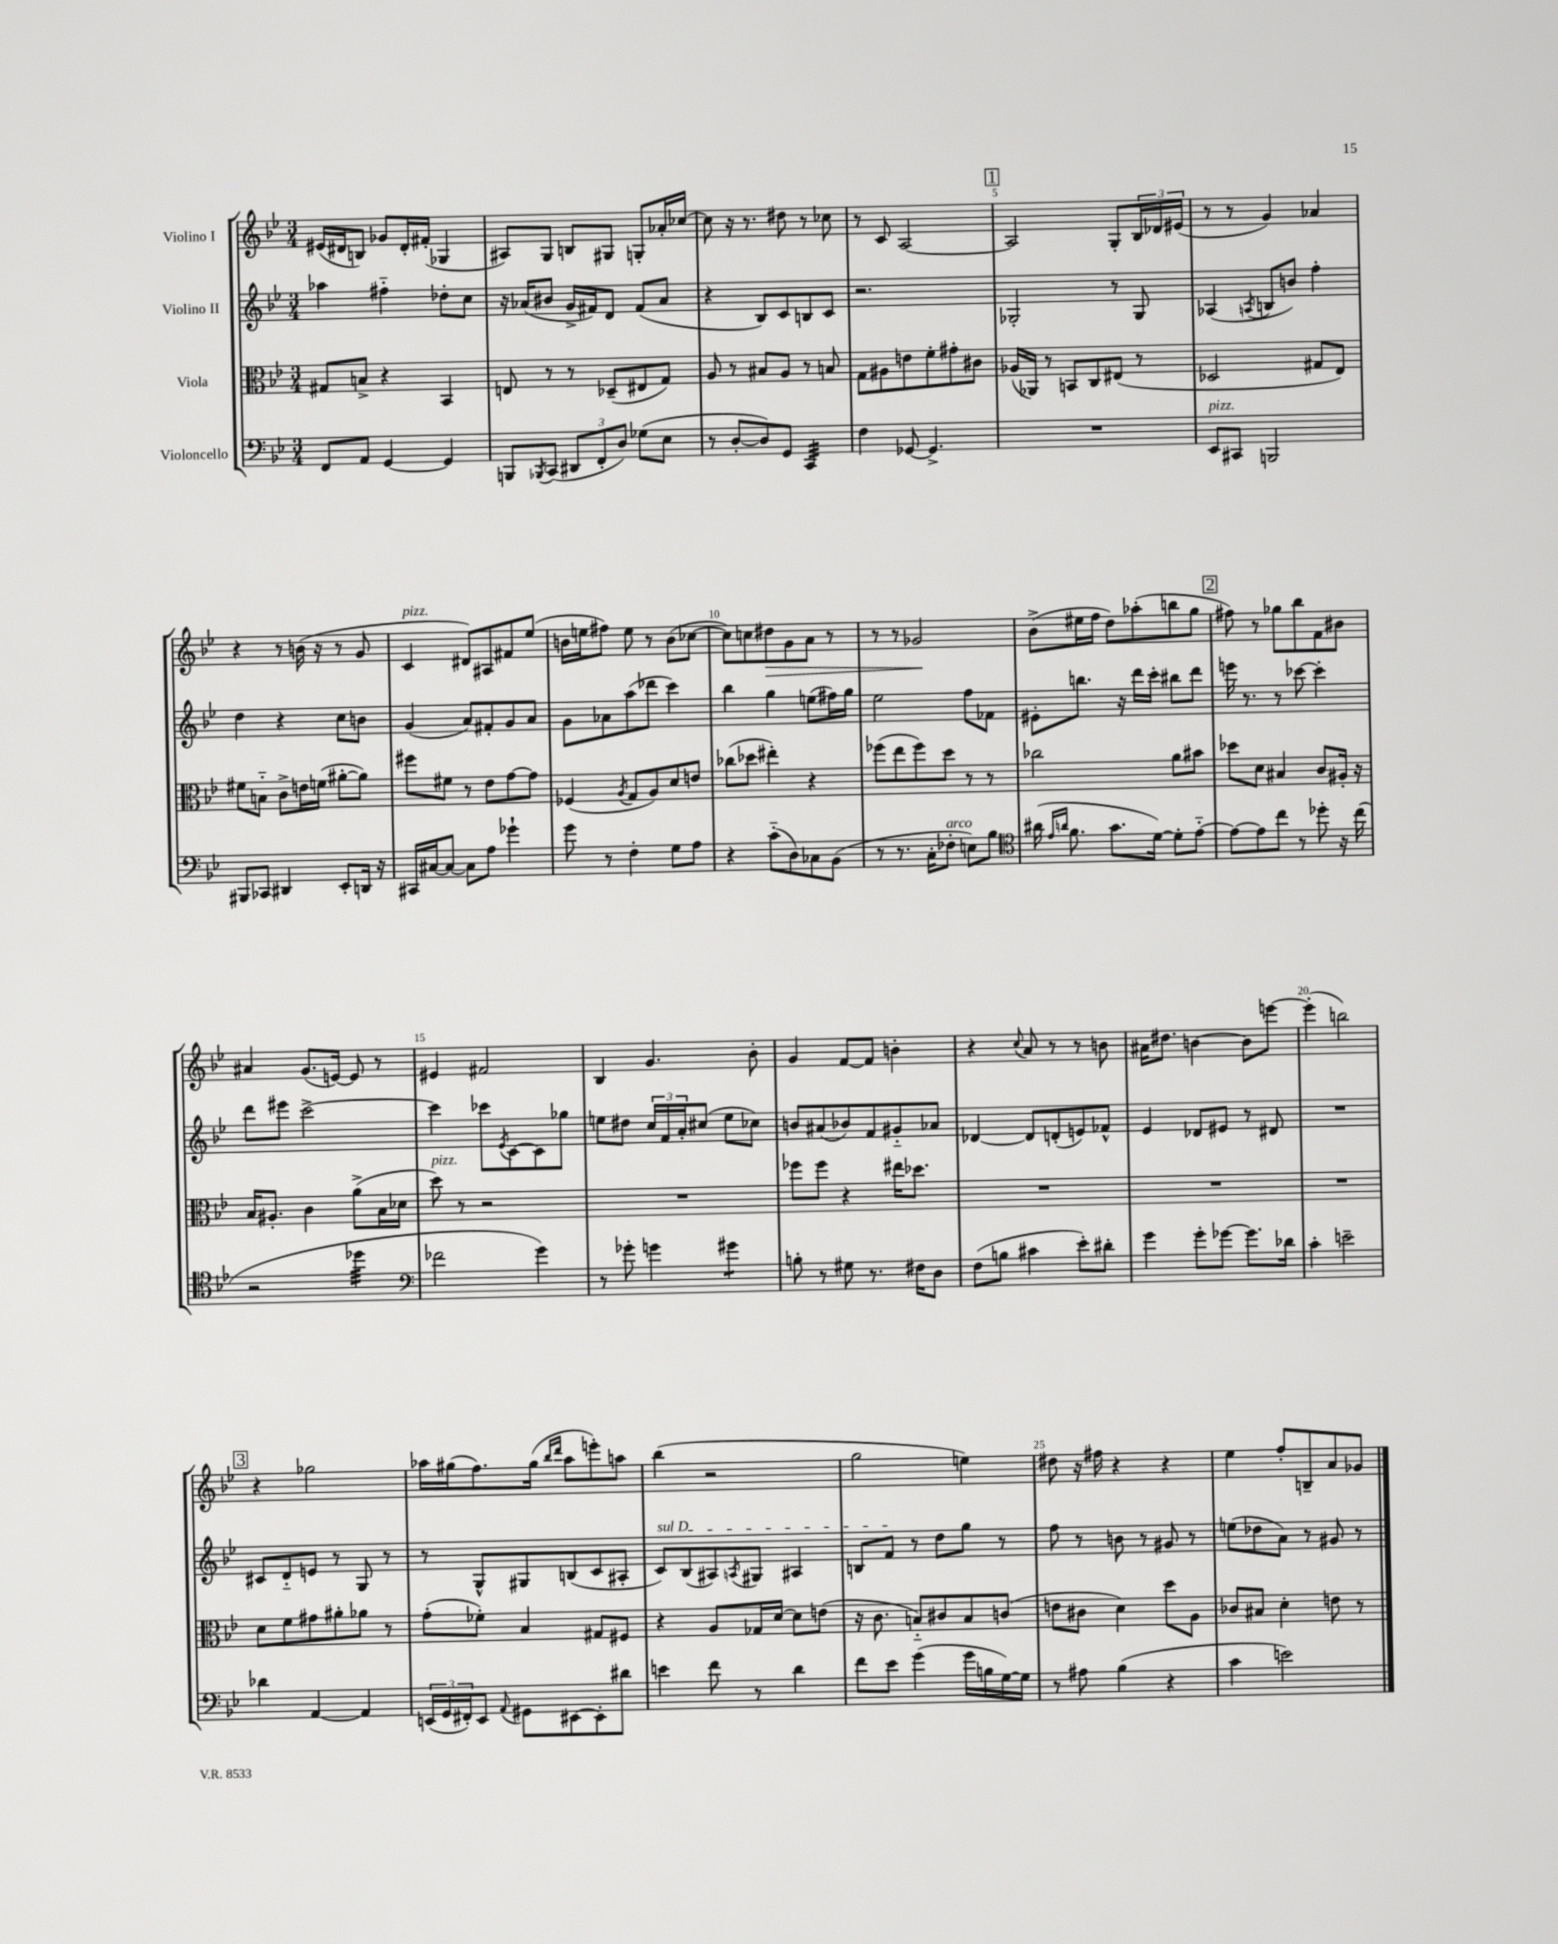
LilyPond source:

<<
\new StaffGroup <<
\new Staff = "s0" \with { instrumentName = "Violino I" } {
    \clef treble \key bes \major \numericTimeSignature \time 3/4
    eis'16( dis'16 b8) ges'8 dis'16-. fis'16-.( ges4 |
    ais8) g8 b8 gis8 g8-. aes'16-. ces''16~ |
    ces''8 r16 r8. dis''8 r8 ces''8 |
    r8 c'8 a2~ |
    \mark \markup { \box "1" } a2 g8-. \tuplet 3/2 { bes16 des'16 eis'16( } |
    r8 r8 g'4) aes'4 |
    r4 r8 b'16( r16 r8 g'8 |
    c'4^\markup { \italic "pizz." } dis'8) ais8 fis'8 ees''8( |
    b'16 e''16 fis''8) e''8 r8 b'8( ces''8~ |
    ces''8) c''8 dis''8\> g'8 a'8 r8 |
    r8 r8 ges'2\! |
    bes'8->( eis''16 f''16 d''8) aes''8-.( b''8 g''8 |
    \mark \markup { \box "2" } fis''8) r8 ges''8 bes''8 f'8 bis'8 |
    ais'4 g'8.( e'16~) e'8 r8 |
    eis'4 fis'2 |
    bes4 g'4. bes'8-. |
    g'4 f'8~ f'8 b'4-. |
    r4 \appoggiatura { c''8 } a'8 r8 r8 b'8 |
    ais'16 dis''8. b'4~ b'8 e'''8~ |
    e'''4-.( b''2) |
    \mark \markup { \box "3" } r4 ges''2 |
    aes''16 gis''16( f''8.) gis''16( \grace { bes''16 d'''16 } aes''8 e'''8-.) a''8 |
    bes''4( r2 |
    g''2 e''4) |
    dis''8 r16 fis''16 r4 r4 |
    ees''4 f''8-. b8-- a'8 ges'8 \bar "|." |
}
\new Staff = "s1" \with { instrumentName = "Violino II" } {
    \clef treble \key bes \major \numericTimeSignature \time 3/4
    aes''4 fis''4-_ des''8-. c''8 |
    r16 aes'16( bis'8 g'16-> fis'16) d'8 fis'8( aes'8 |
    r4 bes8) c'8 b8 c'8 |
    r2. |
    \mark \markup { \box "1" } ges2-. r8 ges8 |
    aes4( \acciaccatura { a8 } b8 b'8) f''4-. |
    d''4 r4 c''8 b'8 |
    g'4( a'8) fis'8-. g'8 a'8 |
    g'8 aes'8 a''8( des'''8 c'''4) |
    bes''4 g''4 e''8( fis''16) g''16 |
    ees''2 f''8 fes'8 |
    eis'8-. b''8. r16 d'''16 c'''16-. bis''8 d'''8 |
    \mark \markup { \box "2" } e'''16 r8. r8 ces'''8~ ces'''4-. |
    d'''8 eis'''8 c'''2~-> |
    c'''4 ces'''8 \acciaccatura { ees'8 } c'8~ c'8 ges''8 |
    e''8 dis''8 \tuplet 3/2 { c''16 f'16 a'16-. } cis''8( e''8 ces''8) |
    b'8 ais'8( bes'8) f'8 gis'8-_ aes'8 |
    des'4~ des'8 d'8-.( e'8) fes'8-^ |
    ees'4 des'8 eis'8 r8 dis'8 |
    R2. |
    \mark \markup { \box "3" } cis'8 d'8-_ e'8 r8 g8 r8 |
    r8 g8-^ gis8 b8( c'8 ais8-. |
    \once \override TextSpanner.bound-details.left.text = \markup { \italic "sul D" } c'8\startTextSpan) bes8( ais8) \acciaccatura { a8 } gis8 ais4 |
    b8 f'8\stopTextSpan r8 d''8 g''8 r8 |
    f''8 r8 b'8 r8 gis'8 r8 |
    e''8( des''8 a'8) r8 gis'8 r8 \bar "|." |
}
\new Staff = "s2" \with { instrumentName = "Viola" } {
    \clef alto \key bes \major \numericTimeSignature \time 3/4
    gis8 b8-> r4 bes,4 |
    e8 r8 r8 des8--( eis8 g8) |
    a8 r8 bis8 a8 r8 b8 |
    g8 ais8 e'8 f'8-. gis'8-. cis'8 |
    \mark \markup { \box "1" } aes16( aes,16) r8 b,8 c8 eis8( r8 |
    des2 gis8 ees8) |
    fis'8 b8-_ c'8-> e'16 f'16( ais'8~-. ais'8) |
    fis''8 fis'8 r8 ees'8 g'8~ g'8 |
    fes4( \acciaccatura { a8 } g8 a8) d'8 e'8 |
    ces''8( des''8 eis''4-.) r4 |
    fes''8( ees''8 fes''8) d''8 r8 r8 |
    ces''2 a'8 bis'8 |
    \mark \markup { \box "2" } des''8 d'8 bis4 c'8 ais16-. r16 |
    bes16 ais8.-. c'4 a'8->( bes16 des'16 |
    d''8^\markup { \italic "pizz." }) r8 r2 |
    R2. |
    fes''8 fes''8 r4 eis''16 des''8. |
    R2. |
    R2. |
    R2. |
    \mark \markup { \box "3" } d'8 f'8 gis'8 ais'8-. aes'8 r8 |
    g'8-.( fes'8-.) bes4 gis8 fis8 |
    r4 a8 ges16 d'16~ d'8 e'8( |
    r16 c'8. b8-_) cis'8 b8 c'8( |
    e'8 cis'8 d'4) d''8 a8 |
    ces'8 bis8 d'4-. e'8 r8 \bar "|." |
}
\new Staff = "s3" \with { instrumentName = "Violoncello" } {
    \clef bass \key bes \major \numericTimeSignature \time 3/4
    f,8 a,8 g,4~ g,4 |
    b,,8 \acciaccatura { bes,,8 } c,8( \tuplet 3/2 { dis,8 f,8-. d8) } ges8( ees8 |
    r8 d8~-. d8) g,8 c,4:32 |
    f4 ges,8~ ges,4.-> |
    \mark \markup { \box "1" } R2. |
    ees,8^\markup { \italic "pizz." } cis,8 b,,2 |
    bis,,8 ces,8 dis,4 ees,8-. d,16 r16 |
    cis,16 cis16~ cis8~ cis8 a8 ges'4-! |
    g'8 r8 f4-. g8 a8 |
    r4 c'8-_( d8) ces8 bes,8( |
    r8 r8. c16-. fes8-.^\markup { \italic "arco" } e8) bes8 |
    \clef tenor ais'16( \grace { ees'16 a'16 } f'8. g'8. d'16~) d'8-. ees'8~-_ |
    \mark \markup { \box "2" } ees'8~ ees'8 c''8 r8 des''8-. r16 c''16( |
    r2 des''4:32 |
    \clef bass fes'2 g'4) |
    r8 ges'8-. g'4 gis'4:8 |
    b8-. r8 gis8 r8. fis16 d8 |
    f8( b8 cis'4 ees'8-.) dis'8-. |
    g'4 g'8-. ges'8~ ges'8. des'16 |
    c'4-. e'2-- |
    \mark \markup { \box "3" } des'4 a,4~ a,4 |
    \tuplet 3/2 { e,16( g,16 fis,16-.) } e,8 \appoggiatura { a,8 } gis,8 eis,8~ eis,8-. dis'8 |
    e'4 f'8 r8 d'4 |
    f'8 ees'8 g'4( g'16 b16 g16~) g16 |
    r8 ais8 bes4( r4 |
    c'4 e'2) \bar "|." |
}
>>
>>
\layout { \context { \Score \override BarNumber.break-visibility = ##(#f #t #t) barNumberVisibility = #(every-nth-bar-number-visible 5) } }
